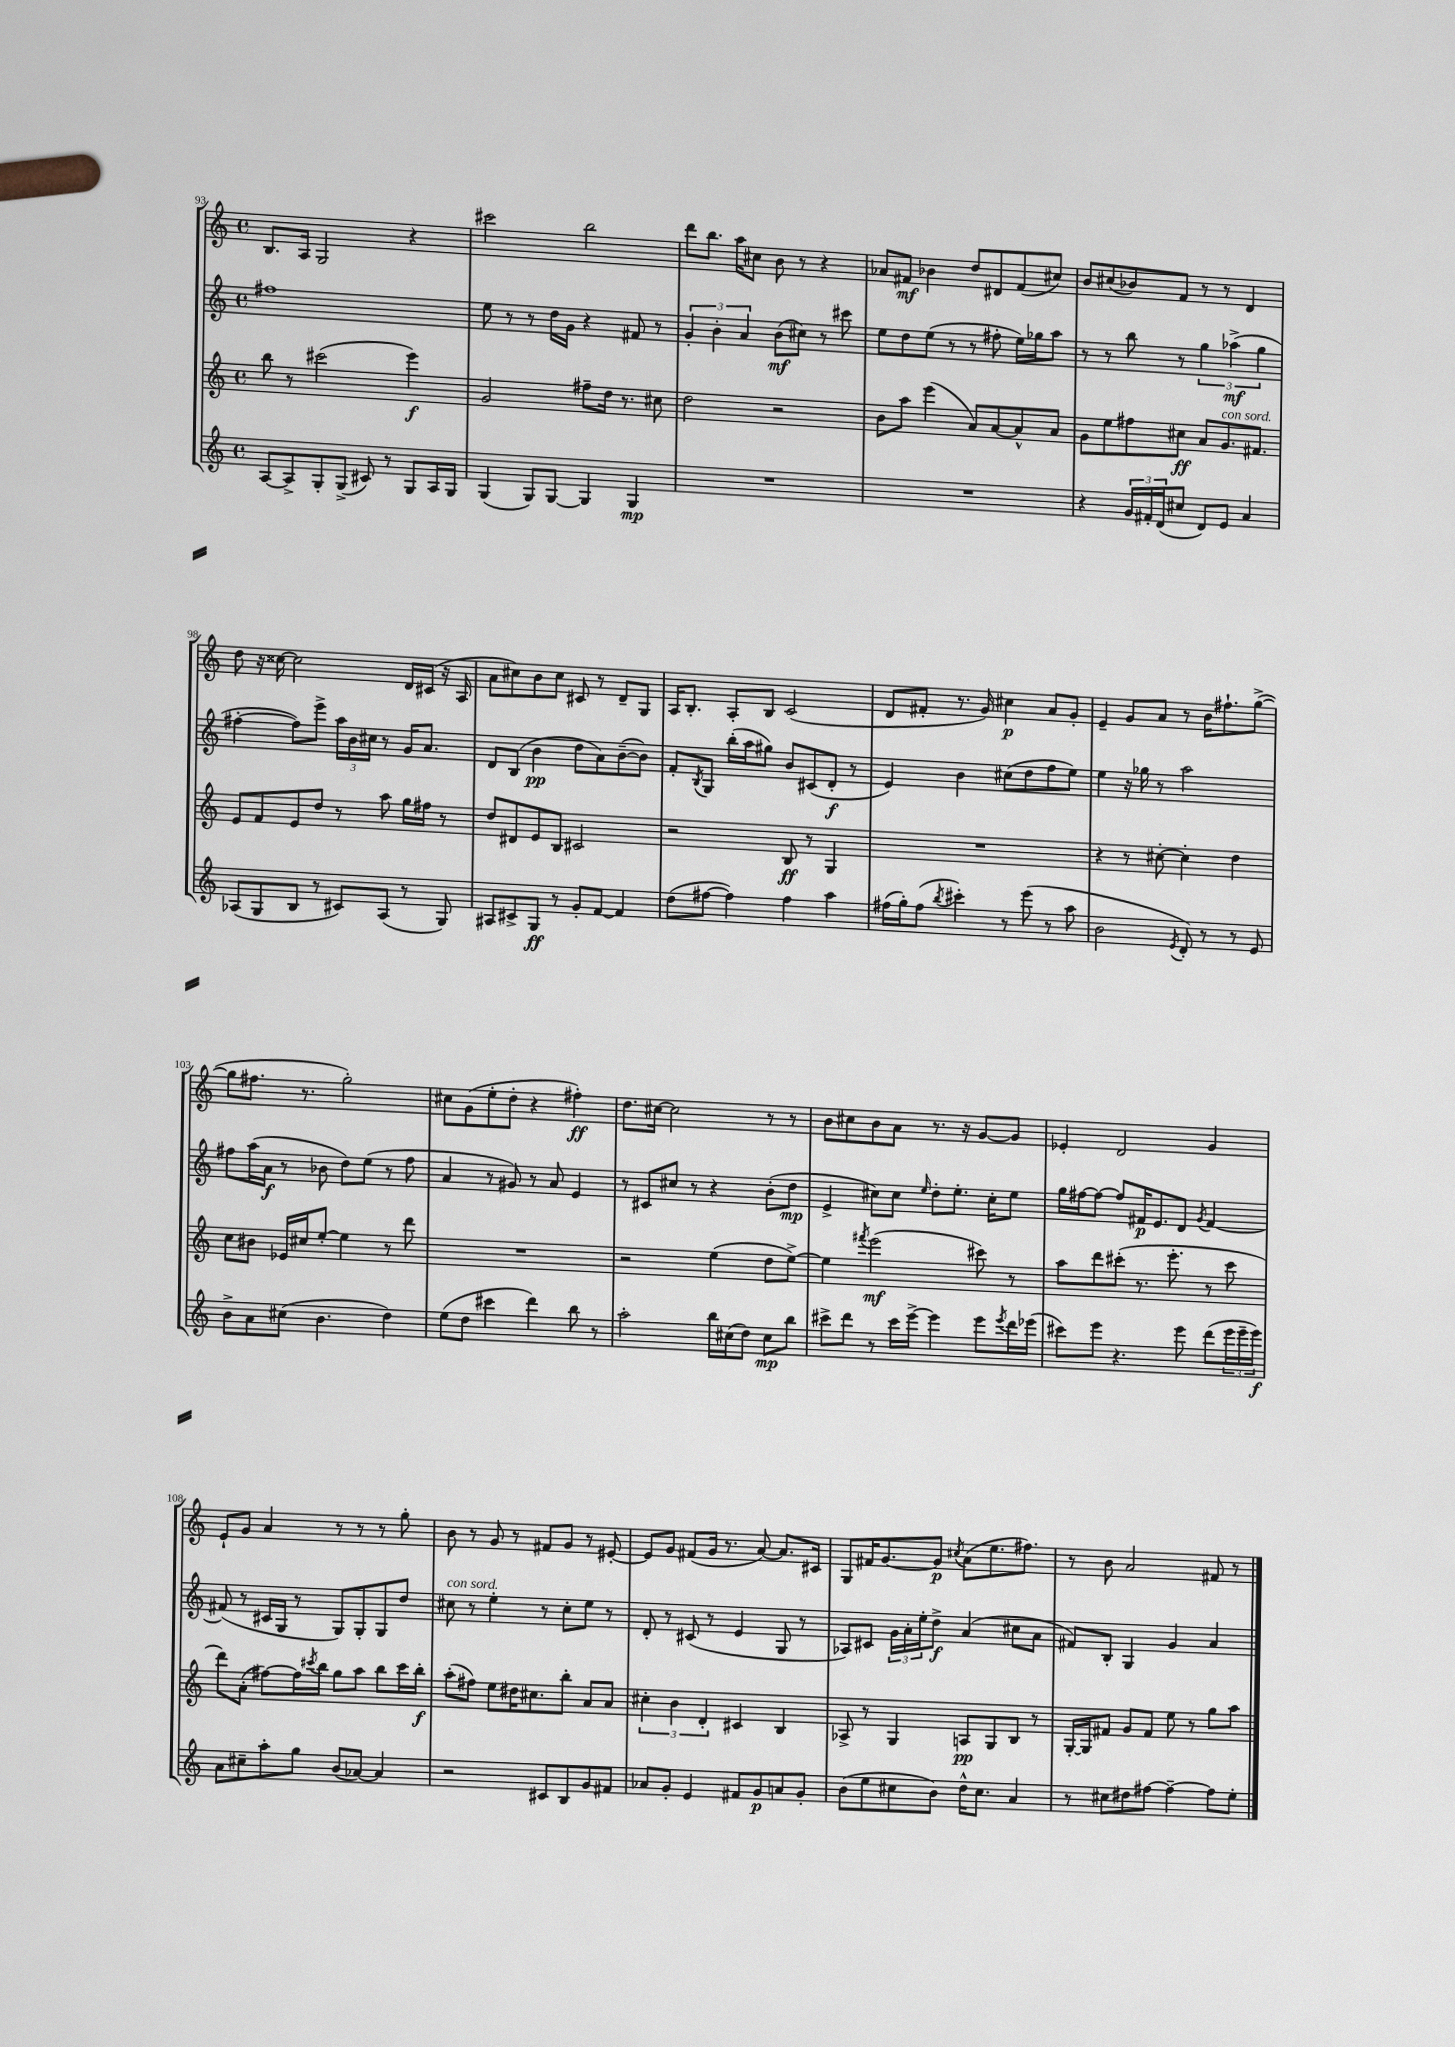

**kern	**kern	**kern	**kern
*staff4	*staff3	*staff2	*staff1
*clefG2	*clefG2	*clefG2	*clefG2
*k[]	*k[]	*k[]	*k[]
*M4/4	*M4/4	*M4/4	*M4/4
*met(c)	*met(c)	*met(c)	*met(c)
[8A	8bb	1ff#	8.B
8A^]	8r	.	.
.	.	.	16A
8G'	(2ccc#	.	2G
(8G^	.	.	.
8c#)	.	.	.
8r	.	.	.
8G	4eee)	.	4r
16A	.	.	.
16G	.	.	.
=	=	=	=
(4G	2g	8ee	2ccc#
.	.	8r	.
8G)	.	8r	.
[8G	.	16dd	.
.	.	16g	.
4G]	8ff#~	4r	2bb
.	16dd	.	.
.	8.r	.	.
4G	.	8f#	.
.	8cc#	8r	.
=	=	=	=
1r	2dd	6g'	8ddd
.	.	.	8.bb
.	.	6b'	.
.	.	.	16aa
.	.	6a	.
.	.	.	8cc#
.	2r	(8b	8b
.	.	8cc#)	8r
.	.	8r	4r
.	.	8ccc#	.
=	=	=	=
1r	8b	8ee	8a-
.	8aa	8dd	8f#
.	(4eee	(8ee	4b-
.	.	8r	.
.	8a)	8r	8dd
.	[8a	8ff#'	8d#
.	8a^^]	16ee)	(8f#
.	.	16gg-	.
.	8a	8aa	8cc#)
=	=	=	=
4r	8g	8r	8b
.	8ee	8r	(8cc#
24g	8ff#	8bb	8b-)
24f#'	.	.	.
(24d	.	.	.
8cc#	8cc#	8r	8f
8d)	8a	6gg	8r
8e	8.g	.	8r
.	.	(6aa-^	.
4a	.	.	4d
.	8.f#	.	.
.	.	6gg	.
=	=	=	=
(8A-	8e	[4ff#'	8dd
8G	8f	.	16r
.	.	.	[16cc##
8B	8e	8ff#])	2cc##]
8r	8dd	8eee^	.
8c#)	8r	24aa	.
.	.	24b	.
.	.	24cc#	.
(8A-	8aa	8r	.
8r	16gg	16g	16d
.	16ff#	8.a	(16c#
8G)	8r	.	16r
.	.	.	16A
=	=	=	=
8A#	8dd	8d	8a
8c#^	8d#	(8B	8cc#)
8G	8e	4b	8b
8r	8B	.	8cc#
8g'	2c#	8dd	8c#
[8f	.	8a)	8r
4f]	.	([8b~	8d~
.	.	8b])	8G
=	=	=	=
(8dd	2r	8f'	16A
.	.	.	8.B'
.	.	8qB	.
[8ff#	.	8G	.
4ff#])	.	(16bb'	8A'
.	.	16aa	.
.	.	8gg#)	8B
4ff#	8B	8b	(2c
.	8r	(8c#	.
4aa	4G	8d'	.
.	.	8r	.
=	=	=	=
(16ff#	1r	4e)	8d
16gg')	.	.	.
(8ff#	.	.	8f#'
8qbb	.	.	.
4ccc#')	.	4b	8.r
.	.	.	16g)
8r	.	(8cc#	4cc#
(8eee	.	8dd	.
8r	.	8ff	8a
8aa	.	8ee)	8g'
=	=	=	=
2b	4r	4ee	4e~
.	8r	16r	8g
.	.	16gg-	.
.	[8cc#'	8r	8a
8qe	.	.	.
8d')	4cc#']	2aa	8r
8r	.	.	16b
.	.	.	8.ff#`
8r	4dd	.	.
8e	.	.	([8gg^
=	=	=	=
8b^	8cc	8ff#	8gg]
8a	8b#	(16aa	8.ff#
.	.	16a	.
(8cc#	16e-	8r	.
.	16cc#	.	8.r
4.b	[8ee'	8b-	.
.	4ee]	8dd)	2gg')
.	.	(8ee	.
4dd)	8r	8r	.
.	8ddd	8ff#	.
=	=	=	=
(8ee	1r	4a	8cc#
8dd	.	.	(8g
4ccc#	.	8r	8ee'
.	.	8g#)	8dd'
4ddd)	.	8r	4r
.	.	8a	.
8bb	.	4e	4ff#')
8r	.	.	.
=	=	=	=
2aa'	2r	8r	8.dd
.	.	8c#	.
.	.	.	[16cc#
.	.	8cc#	2cc#]
.	.	8r	.
16bb	(4ee	4r	.
(16cc#	.	.	.
8dd)	.	.	.
8cc#	8dd	(8b'	8r
8bb	[8ee^)	8dd	8r
=	=	=	=
8ccc#^	4ee]	4e^	8b
8ddd	.	.	8cc#
.	8qfff#	.	.
8r	(2eee	8cc#)	8b
16ccc#	.	8cc#	8a
[16eee^	.	.	.
.	.	16qqee	.
4eee]	.	8dd'	8.r
.	.	8.ee'	.
.	.	.	16r
8eee	8ccc#)	.	[8g
.	.	16cc#'	.
8qeee	.	.	.
16ddd	8r	8ee	8g]
(16eee-	.	.	.
=	=	=	=
8ccc#)	8aa	16gg	4e-'
.	.	[16ff#	.
8eee	8ddd	8ff#_	.
4.r	(8ccc#'	8ff#]	2d
.	8.r	16f#	.
.	.	8.e	.
.	8.eee'	.	.
8eee	.	8d	.
.	.	8qg	.
(8ddd	8r	[4f#	4g
24eee	8ccc#	.	.
24eee~	.	.	.
24eee)	.	.	.
=	=	=	=
8a	8ddd)	(8f#]	8e`
8cc#~	(8a'	8r	8g
8aa'	[8ff#)	16c#	4a
.	.	16G	.
8gg	16ff#]	8r	.
.	8qccc#	.	.
.	16bb	.	.
(8b	8gg	8G)	8r
[8a-)	8aa	8G'	8r
4a-]	8bb	8G	8r
.	16ccc#	8dd	8gg'
.	16bb'	.	.
=	=	=	=
2r	(8aa'	8cc#	8b
.	8ff#)	8r	8r
.	8ee	4ee'	8g
.	16dd#	.	8r
.	8.cc#	.	.
8c#	.	8r	8f#
8B	8bb'	8cc#'	8g
8g	8a	8ee	8r
8f#	8a	8r	[8e#'
=	=	=	=
8a-	6cc#'	8d'	8e#]
8g'	.	8r	8g
.	6b	.	.
4e	.	(8c#	(8f#
.	6d'	.	.
.	.	8r	16g
.	.	.	8.r
8f#	4c#	4e	.
8g	.	.	[8a)
8a	4B	8G	8.a]
8g'	.	8r	.
.	.	.	16c#
=	=	=	=
(8b	8A-^	8A-)	8G
8ee	8r	8c#	16f#
.	.	.	[8.g
8cc#	4G	24g	.
.	.	24a'	.
.	.	24ee'	.
8b)	.	8dd^	8g]
.	.	.	8qcc#
16dd^^	8A	(4a	(8a
8.cc#	.	.	.
.	8G	.	8.ee
4a	8B	8cc#	.
.	.	.	8.ff#)
.	8r	8a	.
=	=	=	=
8r	[16G'	8f#)	8r
.	16G]	.	.
8cc#	8f#	8B'	8b
8dd#	8g	4G	2a
[8ff#	8f#	.	.
4ff#~_	8ee	4g	.
.	8r	.	.
8ff#]	8gg	4a	8f#
8ee'	8aa	.	8r
==	==	==	==
*-	*-	*-	*-
